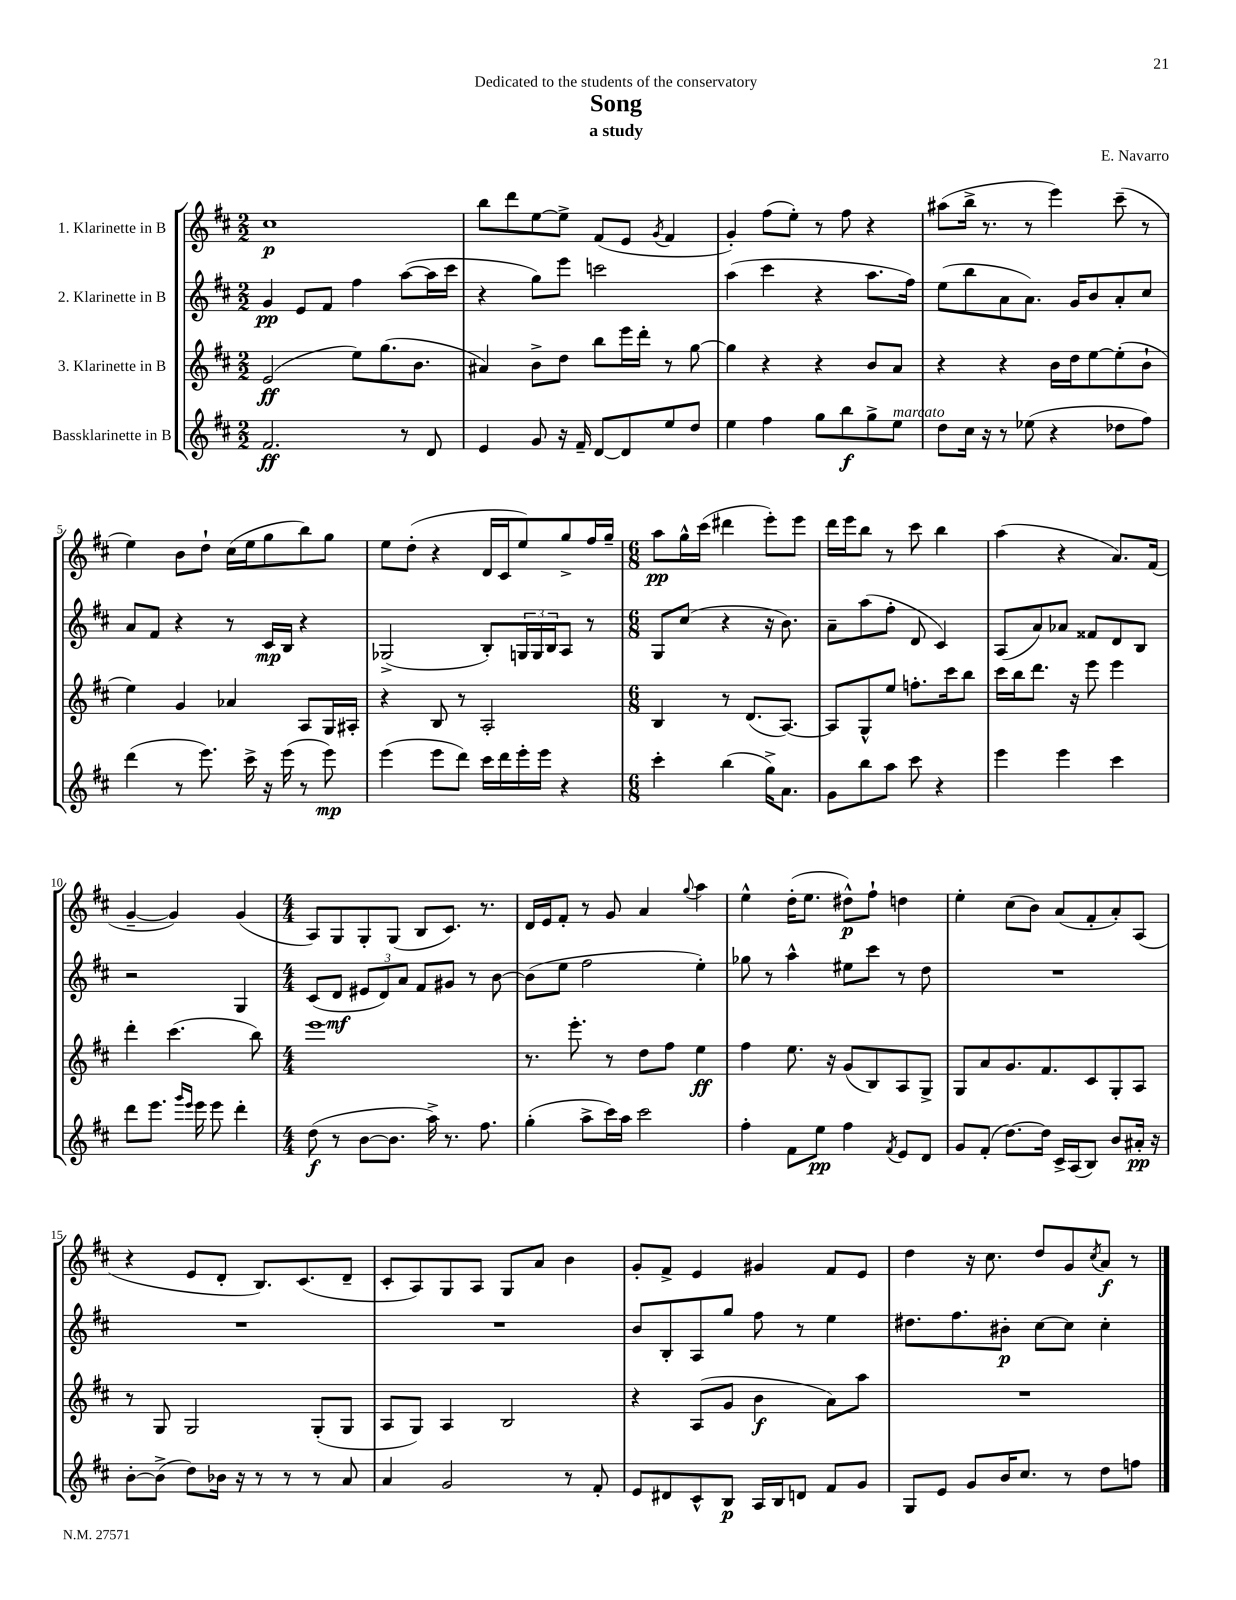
\header { title = "Song" composer = "E. Navarro" subtitle = "a study" dedication = "Dedicated to the students of the conservatory" }
<<
\new StaffGroup <<
\new Staff = "s0" \with { instrumentName = "1. Klarinette in B" } {
    \clef treble \key d \major \numericTimeSignature \time 2/2
    cis''1\p |
    b''8 d'''8 e''8~ e''8-> fis'8( e'8 \acciaccatura { g'8 } fis'4 |
    g'4-.) fis''8( e''8-.) r8 fis''8 r4 |
    ais''8( b''16-> r8. r8 e'''4) cis'''8--( r8 |
    e''4) b'8 d''8-! cis''16( e''16 g''8 b''8) g''8 |
    e''8 d''8-.( r4 d'16 cis'16 e''8) g''8-> fis''16 g''16-- |
    \numericTimeSignature \time 6/8 a''8\pp g''16-^ cis'''16( dis'''4 e'''8-.) e'''8 |
    d'''16 e'''16 b''8 r8 cis'''8 b''4 |
    a''4( r4 a'8.) fis'16( |
    g'4~-- g'4) g'4( |
    \numericTimeSignature \time 4/4 a8) g8 g8-. g8( b8 cis'8.) r8. |
    d'16 e'16 fis'8-. r8 g'8 a'4 \appoggiatura { g''8 } a''4 |
    e''4-^ d''16-.( e''8. dis''8-^\p) fis''8-! d''4 |
    e''4-. cis''8( b'8) a'8( fis'8-. a'8-.) a8( |
    r4 e'8 d'8-. b8.) cis'8.( d'8-- |
    cis'8-. a8) g8 a8 g8 a'8 b'4 |
    g'8-. fis'8-> e'4 gis'4 fis'8 e'8 |
    d''4 r16 cis''8. d''8 g'8 \acciaccatura { cis''8 } a'8\f r8 \bar "|." |
}
\new Staff = "s1" \with { instrumentName = "2. Klarinette in B" } {
    \clef treble \key d \major \numericTimeSignature \time 2/2
    g'4\pp e'8 fis'8 fis''4 a''8~( a''16 cis'''16 |
    r4 g''8) e'''8 c'''2 |
    a''4( cis'''4 r4 a''8. fis''16) |
    e''8( b''8 a'8 a'8.) g'16 b'8 a'8-. cis''8 |
    a'8 fis'8 r4 r8 cis'16\mp b16 r4 |
    ges2->( b8-.) \tuplet 3/2 { g16 g16 b16 } a8 r8 |
    \numericTimeSignature \time 6/8 g8 cis''8( r4 r16 b'8.) |
    a'8-- a''8( fis''8-. d'8 cis'4) |
    a8( a'8) aes'8 fisis'8 d'8 b8 |
    r2 g4 |
    \numericTimeSignature \time 4/4 cis'8( d'8\mf \tuplet 3/2 { eis'8 d'8) a'8 } fis'8 gis'8 r8 b'8~ |
    b'8( e''8 fis''2 e''4-.) |
    ges''8 r8 a''4-^ eis''8 cis'''8 r8 d''8 |
    R1 |
    R1 |
    R1 |
    b'8 b8-. a8 g''8 fis''8 r8 e''4 |
    dis''8. fis''8. bis'8-.\p cis''8~ cis''8 cis''4-. \bar "|." |
}
\new Staff = "s2" \with { instrumentName = "3. Klarinette in B" } {
    \clef treble \key d \major \numericTimeSignature \time 2/2
    e'2\ff( e''8) g''8.( b'8. |
    ais'4) b'8-> d''8 b''8 e'''16 d'''16-. r8 g''8~ |
    g''4 r4 r4 b'8 a'8 |
    r4 r4 b'16 d''16 e''8~ e''8-.( b'8-! |
    e''4) g'4 aes'4 a8 g16 ais16-. |
    r4 b8 r8 a2-. |
    \numericTimeSignature \time 6/8 b4 r8 d'8.( a8.~) |
    a8 g8-^ e''8 f''8.-. cis'''16 b''8 |
    cis'''16 b''16 d'''8. r16 e'''8 e'''4 |
    d'''4-. cis'''4.( b''8) |
    \numericTimeSignature \time 4/4 e'''1 |
    r8. e'''8.-. r8 d''8 fis''8 e''4\ff |
    fis''4 e''8. r16 g'8( b8) a8 g8-> |
    g8 a'8 g'8. fis'8. cis'8 g8-. a8 |
    r8 g8 g2 g8-.( g8 |
    a8 g8) a4 b2 |
    r4 a8( g'8 b'4\f a'8) a''8 |
    R1 \bar "|." |
}
\new Staff = "s3" \with { instrumentName = "Bassklarinette in B" } {
    \clef treble \key d \major \numericTimeSignature \time 2/2
    fis'2.\ff r8 d'8 |
    e'4 g'8 r16 fis'16-- d'8~ d'8 e''8 d''8 |
    e''4 fis''4 g''8 b''8\f g''8-> e''8^\markup { \italic "marcato" } |
    d''8 cis''16 r16 r8 ees''8( r4 des''8 fis''8) |
    d'''4( r8 e'''8.) cis'''16-> r16 e'''16( r8 e'''8\mp) |
    e'''4( e'''8 d'''8) cis'''16 d'''16 e'''16-. e'''16 r4 |
    \numericTimeSignature \time 6/8 cis'''4-. b''4( g''16->) a'8. |
    g'8 b''8 a''8 cis'''8 r4 |
    e'''4 e'''4 cis'''4 |
    d'''8 e'''8. \grace { g'''16 e'''16 } e'''16 e'''8 d'''4-. |
    \numericTimeSignature \time 4/4 d''8\f( r8 b'8~ b'8. a''16->) r8. fis''8. |
    g''4-.( a''8-> cis'''16) a''16 cis'''2 |
    fis''4-. fis'8 e''8\pp fis''4 \acciaccatura { fis'8 } e'8 d'8 |
    g'8 fis'8-.( d''8.~) d''16 cis'16-> a16( b8) b'8 ais'16-.\pp r16 |
    b'8~-. b'8->( d''8) bes'16 r16 r8 r8 r8 a'8 |
    a'4 g'2 r8 fis'8-. |
    e'8 dis'8 cis'8-^ b8\p a16 b16 d'8 fis'8 g'8 |
    g8 e'8 g'8 b'16 cis''8. r8 d''8 f''8 \bar "|." |
}
>>
>>
